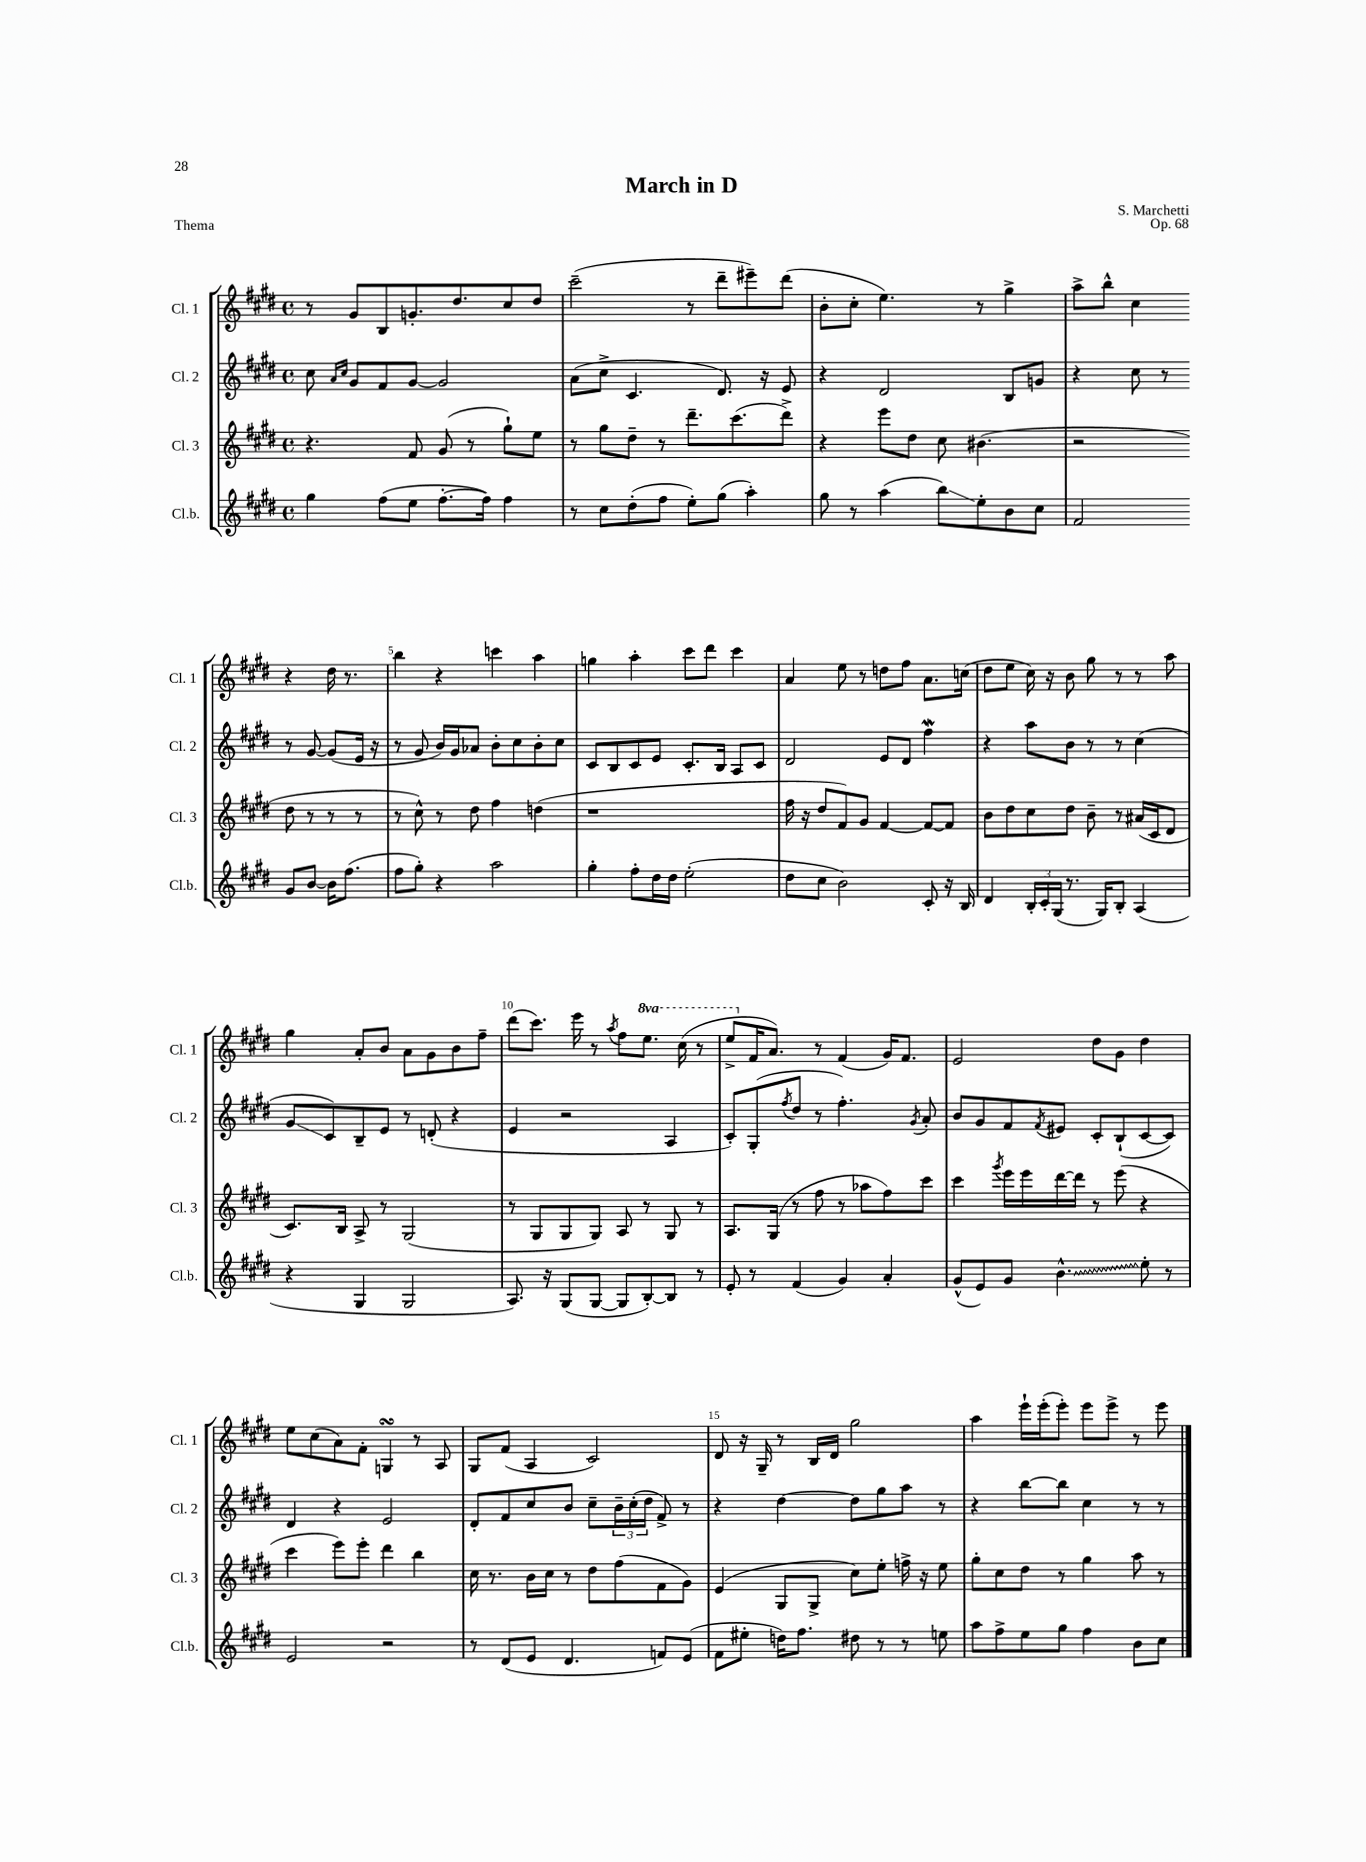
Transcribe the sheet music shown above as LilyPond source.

\header { title = "March in D" composer = "S. Marchetti" opus = "Op. 68" piece = "Thema" }
<<
\new StaffGroup <<
\new Staff = "s0" \with { instrumentName = "Cl. 1" shortInstrumentName = "Cl. 1" } {
    \clef treble \key e \major \defaultTimeSignature \time 4/4 \set Staff.ottavationMarkups = #ottavation-simple-ordinals
    r8 gis'8 b8 g'8.-. dis''8. cis''8 dis''8 |
    cis'''2--( r8 dis'''8-- eis'''8--) dis'''8( |
    b'8-. cis''8-. e''4.) r8 gis''4-> |
    a''8-> b''8-^ cis''4 r4 dis''16 r8. |
    b''4 r4 c'''4 a''4 |
    g''4 a''4-. cis'''8 dis'''8 cis'''4 |
    a'4 e''8 r8 d''8 fis''8 a'8. c''16( |
    dis''8 e''8 cis''16) r16 b'8 gis''8 r8 r8 a''8 |
    gis''4 a'8-. b'8 a'8 gis'8 b'8 fis''8-- |
    dis'''8( cis'''8.) e'''16 r8 \acciaccatura { a''8 } fis''8 \ottava #1 e'''8. cis'''16( r8 |
    e'''8-> \ottava #0 fis'16 a'8.) r8 fis'4( gis'16) fis'8. |
    e'2 dis''8 gis'8 dis''4 |
    e''8 cis''8( a'8) fis'8-. g4\turn r8 a8 |
    gis8 fis'8( a4 cis'2) |
    dis'8 r16 gis16-- r8 b16 dis'16 gis''2 |
    a''4 e'''16-! e'''16-.( e'''8-.) e'''8 e'''8-> r8 e'''8 \bar "|." |
}
\new Staff = "s1" \with { instrumentName = "Cl. 2" shortInstrumentName = "Cl. 2" } {
    \clef treble \key e \major \defaultTimeSignature \time 4/4
    cis''8 \grace { a'16 cis''16 } gis'8 fis'8 gis'8~ gis'2 |
    a'8( cis''8-> cis'4. dis'8.) r16 e'8 |
    r4 dis'2 b8 g'8 |
    r4 cis''8 r8 r8 gis'8~ gis'8( e'16 r16 |
    r8 gis'8 b'16) gis'16 aes'8 b'8-. cis''8 b'8-. cis''8 |
    cis'8 b8 cis'8 e'8 cis'8.-. b16 a8 cis'8 |
    dis'2 e'8 dis'8 fis''4\mordent |
    r4 a''8 b'8 r8 r8 cis''4( |
    gis'8\glissando cis'8) b8-- e'8 r8 d'8-.( r4 |
    e'4 r2 a4 |
    cis'8-.) gis8-.( \acciaccatura { fis''8 } dis''8 r8 fis''4.-.) \acciaccatura { gis'8 } a'8-. |
    b'8 gis'8 fis'8 \acciaccatura { fis'8 } eis'8 cis'8-. b8-!( cis'8~ cis'8) |
    dis'4 r4 e'2 |
    dis'8-. fis'8 cis''8 b'8 cis''8-- \tuplet 3/2 { b'16-- cis''16-.( dis''16 } fis'8->) r8 |
    r4 dis''4~ dis''8 gis''8 a''8 r8 |
    r4 b''8~ b''8 cis''4 r8 r8 \bar "|." |
}
\new Staff = "s2" \with { instrumentName = "Cl. 3" shortInstrumentName = "Cl. 3" } {
    \clef treble \key e \major \defaultTimeSignature \time 4/4
    r4. fis'8 gis'8( r8 gis''8-!) e''8 |
    r8 gis''8 dis''8-- r8 dis'''8.-- cis'''8.( dis'''8->) |
    r4 e'''8 dis''8 cis''8 bis'4.( |
    r2 dis''8 r8 r8 r8 |
    r8 cis''8-^) r8 dis''8 fis''4 d''4( |
    r1 |
    fis''16 r16 dis''8 fis'8) gis'8 fis'4~ fis'8~ fis'8 |
    b'8 dis''8 cis''8 dis''8 b'8-- r8 ais'16( cis'16 dis'8 |
    cis'8.) b16 a8-> r8 gis2( |
    r8 gis8 gis8 gis8) a8 r8 gis8 r8 |
    a8. gis16( r8 fis''8 r8 aes''8 fis''8) cis'''8 |
    cis'''4 \acciaccatura { gis'''8 } e'''16 e'''16 dis'''16~ dis'''16 r8 e'''8( r4 |
    cis'''4 e'''8) e'''8-. dis'''4 b''4 |
    cis''16 r8. b'16 cis''16 r8 dis''8 fis''8( fis'8 gis'8) |
    e'4( gis8 gis8-> cis''8) e''8-. f''16-> r16 e''8 |
    gis''8-. cis''8 dis''8 r8 gis''4 a''8 r8 \bar "|." |
}
\new Staff = "s3" \with { instrumentName = "Cl.b." shortInstrumentName = "Cl.b." } {
    \clef treble \key e \major \defaultTimeSignature \time 4/4
    gis''4 fis''8( e''8 fis''8.~-. fis''16) fis''4 |
    r8 cis''8 dis''8-.( fis''8 e''8-.) gis''8( a''4-.) |
    gis''8 r8 a''4( b''8\glissando) e''8-. b'8 cis''8 |
    fis'2 gis'8 b'8~ b'16 fis''8.( |
    fis''8 gis''8-.) r4 a''2 |
    gis''4-. fis''8-. dis''16 dis''16 e''2-.( |
    dis''8 cis''8 b'2) cis'8-. r16 b16 |
    dis'4 \tuplet 3/2 { b16-. cis'16-. gis16( } r8. gis16) b8-. a4( |
    r4 gis4 gis2 |
    a8.) r16 gis8( gis8~ gis8 b8~-.) b8 r8 |
    e'8-. r8 fis'4( gis'4) a'4-. |
    gis'8-^( e'8) gis'8 \once \override Glissando.style = #'zigzag b'4.-^\glissando e''8-. r8 |
    e'2 r2 |
    r8 dis'8( e'8 dis'4. f'8) e'8( |
    fis'8 eis''8-. d''16) fis''8. dis''8 r8 r8 e''8 |
    a''8 fis''8-> e''8 gis''8 fis''4 b'8 cis''8 \bar "|." |
}
>>
>>
\layout { \context { \Score \override BarNumber.break-visibility = ##(#f #t #t) barNumberVisibility = #(every-nth-bar-number-visible 5) } }
